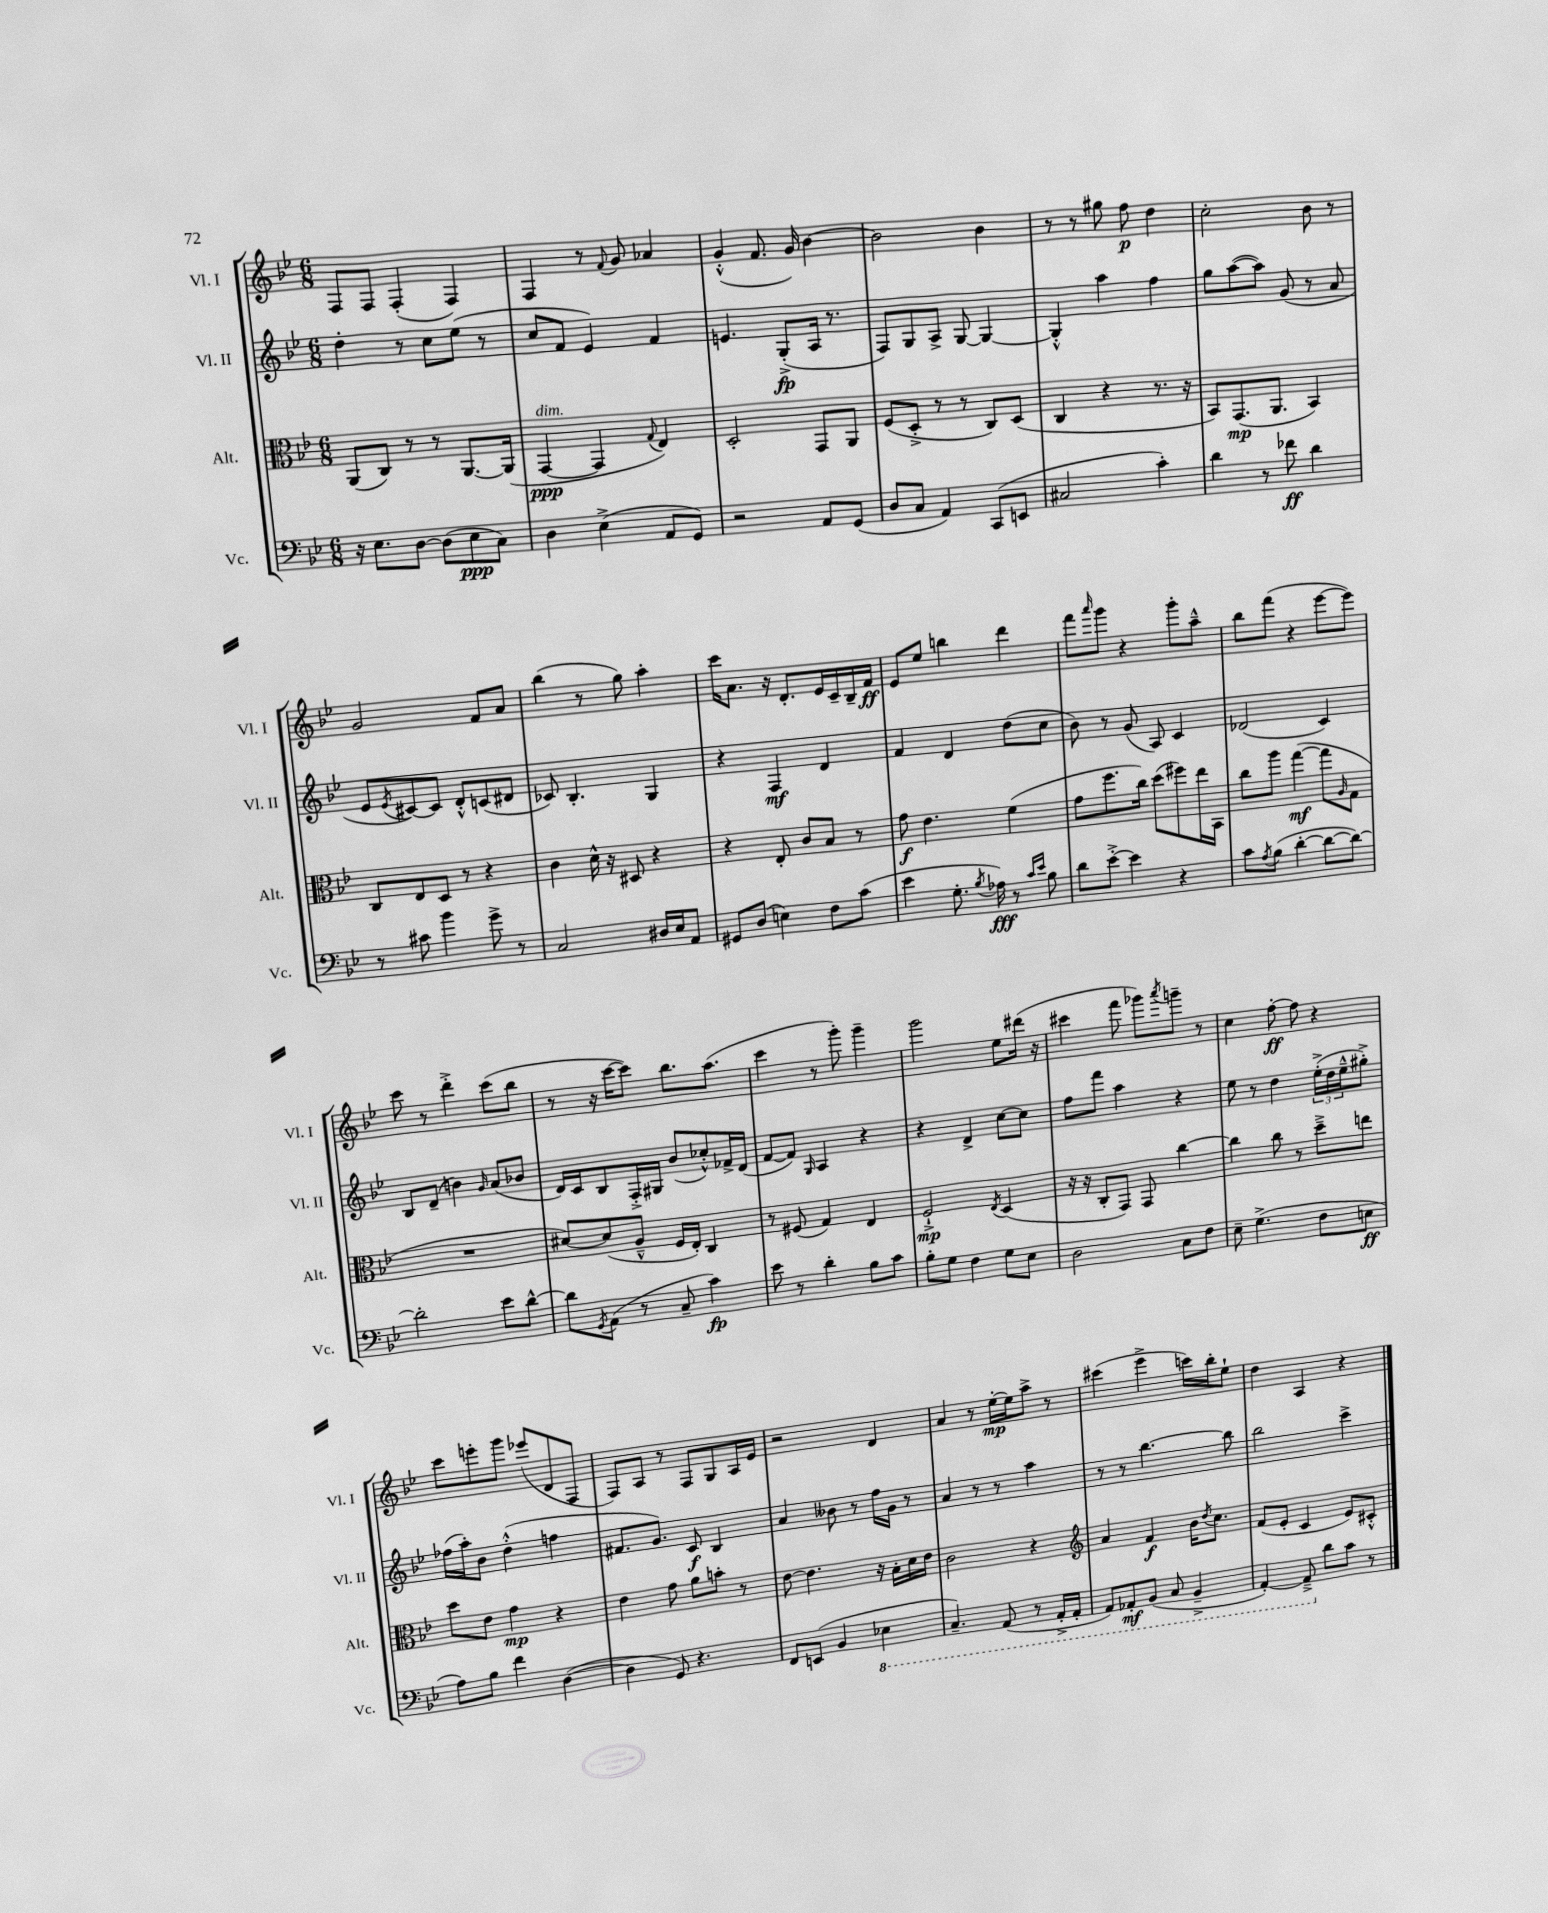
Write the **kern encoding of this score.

**kern	**dynam	**kern	**dynam	**kern	**dynam	**kern	**dynam
*part4	*part4	*part3	*part3	*part2	*part2	*part1	*part1
*staff4	*staff4	*staff3	*staff3	*staff2	*staff2	*staff1	*staff1
*I"Vc.	*	*I"Alt.	*	*I"Vl. II	*	*I"Vl. I	*
*I'Vc.	*	*I'Alt.	*	*I'Vl. II	*	*I'Vl. I	*
*clefF4	*	*clefC3	*	*clefG2	*	*clefG2	*
*k[b-e-]	*	*k[b-e-]	*	*k[b-e-]	*	*k[b-e-]	*
*M6/8	*	*M6/8	*	*M6/8	*	*M6/8	*
=26	=26	=26	=26	=26	=26	=26	=26
16r	.	(8AA/L	.	4dd'\	.	8F/L	.
8.E-\L	.	.	.	.	.	.	.
.	.	8C/J)	.	.	.	8F/J	.
[8D\J	.	8r	.	8r	.	(4F'/	.
(8D\L]	.	8r	.	8cc\L	.	.	.
8E-\	ppp	[8.AA/L	.	(8ee-\J	.	4F/)	.
8C\J)	.	.	.	8r	.	.	.
.	.	(16AA/Jk]	.	.	.	.	.
=27	=27	=27	=27	=27	=27	=27	=27
!	!	!LO:TX:a:i:t=dim.	!	!	!	!	!
4D\	.	[4GG/	ppp	8cc/L	.	4F/	.
.	.	.	.	8f/J	.	.	.
(4E-^\	.	4GG/]	.	4e-/)	.	8r	.
.	.	.	.	.	.	8qqf/	.
.	.	.	.	.	.	8g/	.
.	.	8qqG/	.	.	.	.	.
8AA/L	.	4E-/)	.	4f/	.	4a-X/	.
8GG/J)	.	.	.	.	.	.	.
=28	=28	=28	=28	=28	=28	=28	=28
2r	.	2D'/	.	4.en/	.	(4g'^^/	.
.	.	.	.	.	.	8.f/	.
.	.	.	.	(8G'^/L	fp	.	.
.	.	.	.	.	.	16g/)	.
8AA/L	.	8GG/L	.	16A/Jk	.	[4b-\	.
.	.	.	.	8.r	.	.	.
(8GG/J	.	8AA/J	.	.	.	.	.
=29	=29	=29	=29	=29	=29	=29	=29
8D/L	.	(8F/L	.	8F/L)	.	2b-\]	.
8C/J	.	8D'^/J	.	8G/	.	.	.
4AA/)	.	8r	.	8A^/J	.	.	.
.	.	8r	.	[8G/	.	.	.
(8CC/L	.	8C/L)	.	4G/_	.	4b-\	.
8EEn/J	.	(8D/J	.	.	.	.	.
=30	=30	=30	=30	=30	=30	=30	=30
2C#X/	.	4C/	.	4G'^^/]	.	8r	.
.	.	.	.	.	.	8r	.
.	.	4r	.	4aa\	.	8gg#X\	.
.	.	.	.	.	.	8ff\	p
4c'\)	.	8.r	.	4ff\	.	4dd\	.
.	.	16r	.	.	.	.	.
=31	=31	=31	=31	=31	=31	=31	=31
4d\	.	8BB-/L)	.	8gg\L	.	2cc'\	.
.	.	(8.GG/	mp	([8aa\	.	.	.
8r	.	.	.	8aa\J])	.	.	.
.	.	8.AA/J	.	.	.	.	.
8f-X\	ff	.	.	(8g/	.	.	.
4d\	.	4BB-/)	.	8r	.	8b-\	.
.	.	.	.	8a/	.	8r	.
!!LO:LB:g=z
=32	=32	=32	=32	=32	=32	=32	=32
8r	.	8C/L	.	8e-/L	.	2g/	.
.	.	.	.	8qe-/	.	.	.
8c#X\	.	8E-/	.	[8c#X/)	.	.	.
4b-\	.	8D/J	.	8c#/J]	.	.	.
.	.	8r	.	8d'^^/L	.	.	.
8g^\	.	4r	.	(8cn/	.	8f/L	.
8r	.	.	.	8d#X/J	.	8a/J	.
=33	=33	=33	=33	=33	=33	=33	=33
2C/	.	4c\	.	8c-X/)	.	(4bb-\	.
.	.	.	.	4.B-'/	.	.	.
.	.	16d^^\	.	.	.	8r	.
.	.	16r	.	.	.	.	.
.	.	8D#X/	.	.	.	8gg\)	.
16D#X/LL	.	4r	.	4G/	.	4aa'\	.
16E-/J	.	.	.	.	.	.	.
8AA/J	.	.	.	.	.	.	.
=34	=34	=34	=34	=34	=34	=34	=34
8GG#X/L	.	4r	.	4r	.	16ccc\KL	.
.	.	.	.	.	.	8.a\J	.
(8D/J	.	.	.	.	.	.	.
4En\)	.	8E-'/	.	4F/	mf	16r	.
.	.	.	.	.	.	8.d'/L	.
.	.	8c/L	.	.	.	.	.
8F\L	.	8B-/J	.	4d/	.	16e-/L	.
.	.	.	.	.	.	16c~/	.
(8c\J	.	8r	.	.	.	16B-~/	.
.	.	.	.	.	.	16f/JJ	ff
=35	=35	=35	=35	=35	=35	=35	=35
4e-\	.	8g\	f	4f/	.	8e-/L	.
.	.	4.e-\	.	.	.	8ee-/J	.
8.G'\	.	.	.	4d/	.	4bbn\	.
8qB-/	.	.	.	.	.	.	.
16A-X\)	fff	.	.	.	.	.	.
8r	.	(4f\	.	(8dd\L	.	4ddd\	.
16qqc/LL	.	.	.	.	.	.	.
16qqe-/JJ	.	.	.	.	.	.	.
8B-\	.	.	.	8cc\J	.	.	.
=36	=36	=36	=36	=36	=36	=36	=36
8d\L	.	8g\L	.	8b-\)	.	8fff\L	.
.	.	.	.	.	.	16qqaaa/	.
[8e-'^\J	.	8.ff\	.	8r	.	8ggg\J	.
4e-\]	.	.	.	(8g/	.	4r	.
.	.	16cc\Jk)	.	.	.	.	.
.	.	(8dd\L	.	8A/)	.	.	.
4r	.	8ff#X\)	.	4c/	.	8ggg'\L	.
.	.	16ee-\L	.	.	.	8aa~^^\J	.
.	.	16BB-\JJ	.	.	.	.	.
=37	=37	=37	=37	=37	=37	=37	=37
8c\L	.	8cc\L	.	(2d-X/	.	8bb-\L	.
8qA/	.	.	.	.	.	.	.
(8B-\J	.	8aa\J	.	.	.	(8fff\J	.
[4d'\	.	([4gg\	mf	.	.	4r	.
8d\L_	.	8gg\L]	.	4c/)	.	[8eee-\L	.
.	.	16qqA/	.	.	.	.	.
8d\J_)	.	8G\J	.	.	.	8eee-\J])	.
!!LO:LB:g=z
=38	=38	=38	=38	=38	=38	=38	=38
2d'\]	.	2.r	.	8B-/L	.	8ccc\	.
.	.	.	.	(8d~/J	.	8r	.
.	.	.	.	4bn\)	.	4ddd'^\	.
.	.	.	.	16qqg/	.	.	.
8e-\L	.	.	.	(8a/L	.	(8ccc\L	.
[8d^^\J	.	.	.	8b-X/J	.	8bb-\J	.
=39	=39	=39	=39	=39	=39	=39	=39
8d\L]	.	[8d#X/L)	.	16d/LL)	.	8r	.
.	.	.	.	16c/J	.	.	.
8qGG/	.	.	.	.	.	.	.
(8AA\J	.	(8d#/]	.	8B-/	.	16r	.
.	.	.	.	.	.	[16ccc\KL	.
8r	.	8A~^^/J	.	16F'^/L	.	8ccc\J])	.
.	.	.	.	16G#X/JJ	.	.	.
8C~/	.	16F/LL	.	(8b-/L	.	8.bb-\L	.
.	.	16E-'/JJ)	.	.	.	.	.
4c\)	fp	4C/	.	8cc-X'^^/)	.	.	.
.	.	.	.	.	.	(8.aa\J	.
.	.	.	.	16f-X^/L	.	.	.
.	.	.	.	(16d/JJ	.	.	.
=40	=40	=40	=40	=40	=40	=40	=40
8e-\	.	8r	.	[8f/L	.	4ccc\	.
8r	.	(8F#X/	.	8f/J])	.	.	.
.	.	.	.	16qqG/	.	.	.
4d'\	.	4G/)	.	4A/	.	8r	.
.	.	.	.	.	.	8ggg'\)	.
8B-\L	.	4E-/	.	4r	.	4ggg~\	.
8c\J	.	.	.	.	.	.	.
=41	=41	=41	=41	=41	=41	=41	=41
8B-'\L	.	2F`^/	mp	4r	.	2ggg\	.
8G\J	.	.	.	.	.	.	.
4F\	.	.	.	4d^/	.	.	.
.	.	8qE-/	.	.	.	.	.
8G\L	.	(4D/	.	[8cc\L	.	8ee-\L	.
8E-\J	.	.	.	8cc\J]	.	(16ddd#X\Jk	.
.	.	.	.	.	.	16r	.
=42	=42	=42	=42	=42	=42	=42	=42
2D\	.	16r	.	8ff\L	.	4ccc#X\	.
.	.	16r	.	.	.	.	.
.	.	8C'/L	.	8fff\J	.	.	.
.	.	8GG/J)	.	4aa\	.	8fff\	.
.	.	8GG/	.	.	.	8ggg-X\L)	.
.	.	.	.	.	.	8qaaa/	.
8C\L	.	[4cc\	.	4r	.	8gggn~\J	.
8F\J	.	.	.	.	.	8r	.
=43	=43	=43	=43	=43	=43	=43	=43
8E-~\	.	4cc\]	.	8ee-\	.	4cc\	.
(4.G^\	.	.	.	8r	.	.	.
.	.	8cc\	.	4dd\	.	[8ff'\	ff
.	.	8r	.	.	.	8ff\]	.
8F\L	.	8dd~^\L	.	(24ee-'^\LL	.	4r	.
.	.	.	.	24dd\	.	.	.
.	.	.	.	24ee-~^^\J	.	.	.
8En\J	ff	8een\J	.	8gg#X'^\J)	.	.	.
!!LO:LB:g=z
=44	=44	=44	=44	=44	=44	=44	=44
8A\L)	.	8dd\L	.	(16ff-X\LL	.	8ccc\L	.
.	.	.	.	16aa'\J)	.	.	.
8B-\J	.	8e-\J	.	8b-\J	.	8eeen'\	.
4f\	.	4g\	mp	(4dd'^^\	.	8ggg\J	.
.	.	.	.	.	.	(8eee-X/L	.
([4D\	.	4r	.	4ffn\	.	8d/	.
.	.	.	.	.	.	8F/J	.
=45	=45	=45	=45	=45	=45	=45	=45
4D\]	.	4e-\	.	8.f#X/L	.	8F/L)	.
.	.	.	.	.	.	8A/J	.
.	.	.	.	8.g/J)	.	.	.
8GG/)	.	8g\	.	.	.	8r	.
4.r	.	8a\L	.	8c/	f	8F/L	.
.	.	8bn'\J	.	4B-/	.	8G/	.
.	.	8r	.	.	.	16A/L	.
.	.	.	.	.	.	16e-/JJ	.
=46	=46	=46	=46	=46	=46	=46	=46
8FF/L	.	[8e-\	.	4a/	.	2r	.
(8EEn/J	.	4.e-\]	.	.	.	.	.
4BB-/	.	.	.	8b--X\	.	.	.
.	.	.	.	8r	.	.	.
*8ba	*	*	*	*	*	*	*
4EE-X\	.	16r	.	16ff\LL	.	4d/	.
.	.	16B-'\LL	.	16g\JJ	.	.	.
.	.	16d\	.	8r	.	.	.
.	.	16e-\JJ	.	.	.	.	.
=47	=47	=47	=47	=47	=47	=47	=47
4.CC~/)	.	2c\	.	4a/	.	4a/	.
.	.	.	.	8r	.	8r	.
(8AAA/	.	.	.	8r	.	[16ee-'\LL	mp
.	.	.	.	.	.	16ee-\J]	.
8r	.	4r	.	4aa\	.	8aa^\J	.
16AAA'^/LL	.	.	.	.	.	8r	.
16AAA'/JJ	.	.	.	.	.	.	.
=48	=48	=48	=48	=48	=48	=48	=48
*	*	*clefG2	*	*	*	*	*
8AAA/L)	.	4a/	.	8r	.	(4ccc#X\	.
8AAA-X'/	mf	.	.	8r	.	.	.
(8BBB-/J	.	4f/	f	[4.bb-\	.	4eee-^\	.
8CC/	.	.	.	.	.	.	.
4BBB-~^/	.	16b-\KL	.	.	.	16cccn\LL)	.
.	.	8qdd/	.	.	.	.	.
.	.	8.cc\J	.	.	.	16bb-'\J	.
.	.	.	.	8bb-\]	.	8ee-`\J	.
=49	=49	=49	=49	=49	=49	=49	=49
[4AAA'/)	.	(8f/L	.	2bb-\	.	4dd\	.
.	.	8e-'/J	.	.	.	.	.
8AAA~^/]	.	4c/	.	.	.	4A/	.
*X8ba	*	*	*	*	*	*	*
8d\L	.	.	.	.	.	.	.
8c\J	.	8e-/L)	.	4ccc^\	.	4r	.
8r	.	8c#X'^^/J	.	.	.	.	.
==	==	==	==	==	==	==	==
*-	*-	*-	*-	*-	*-	*-	*-
